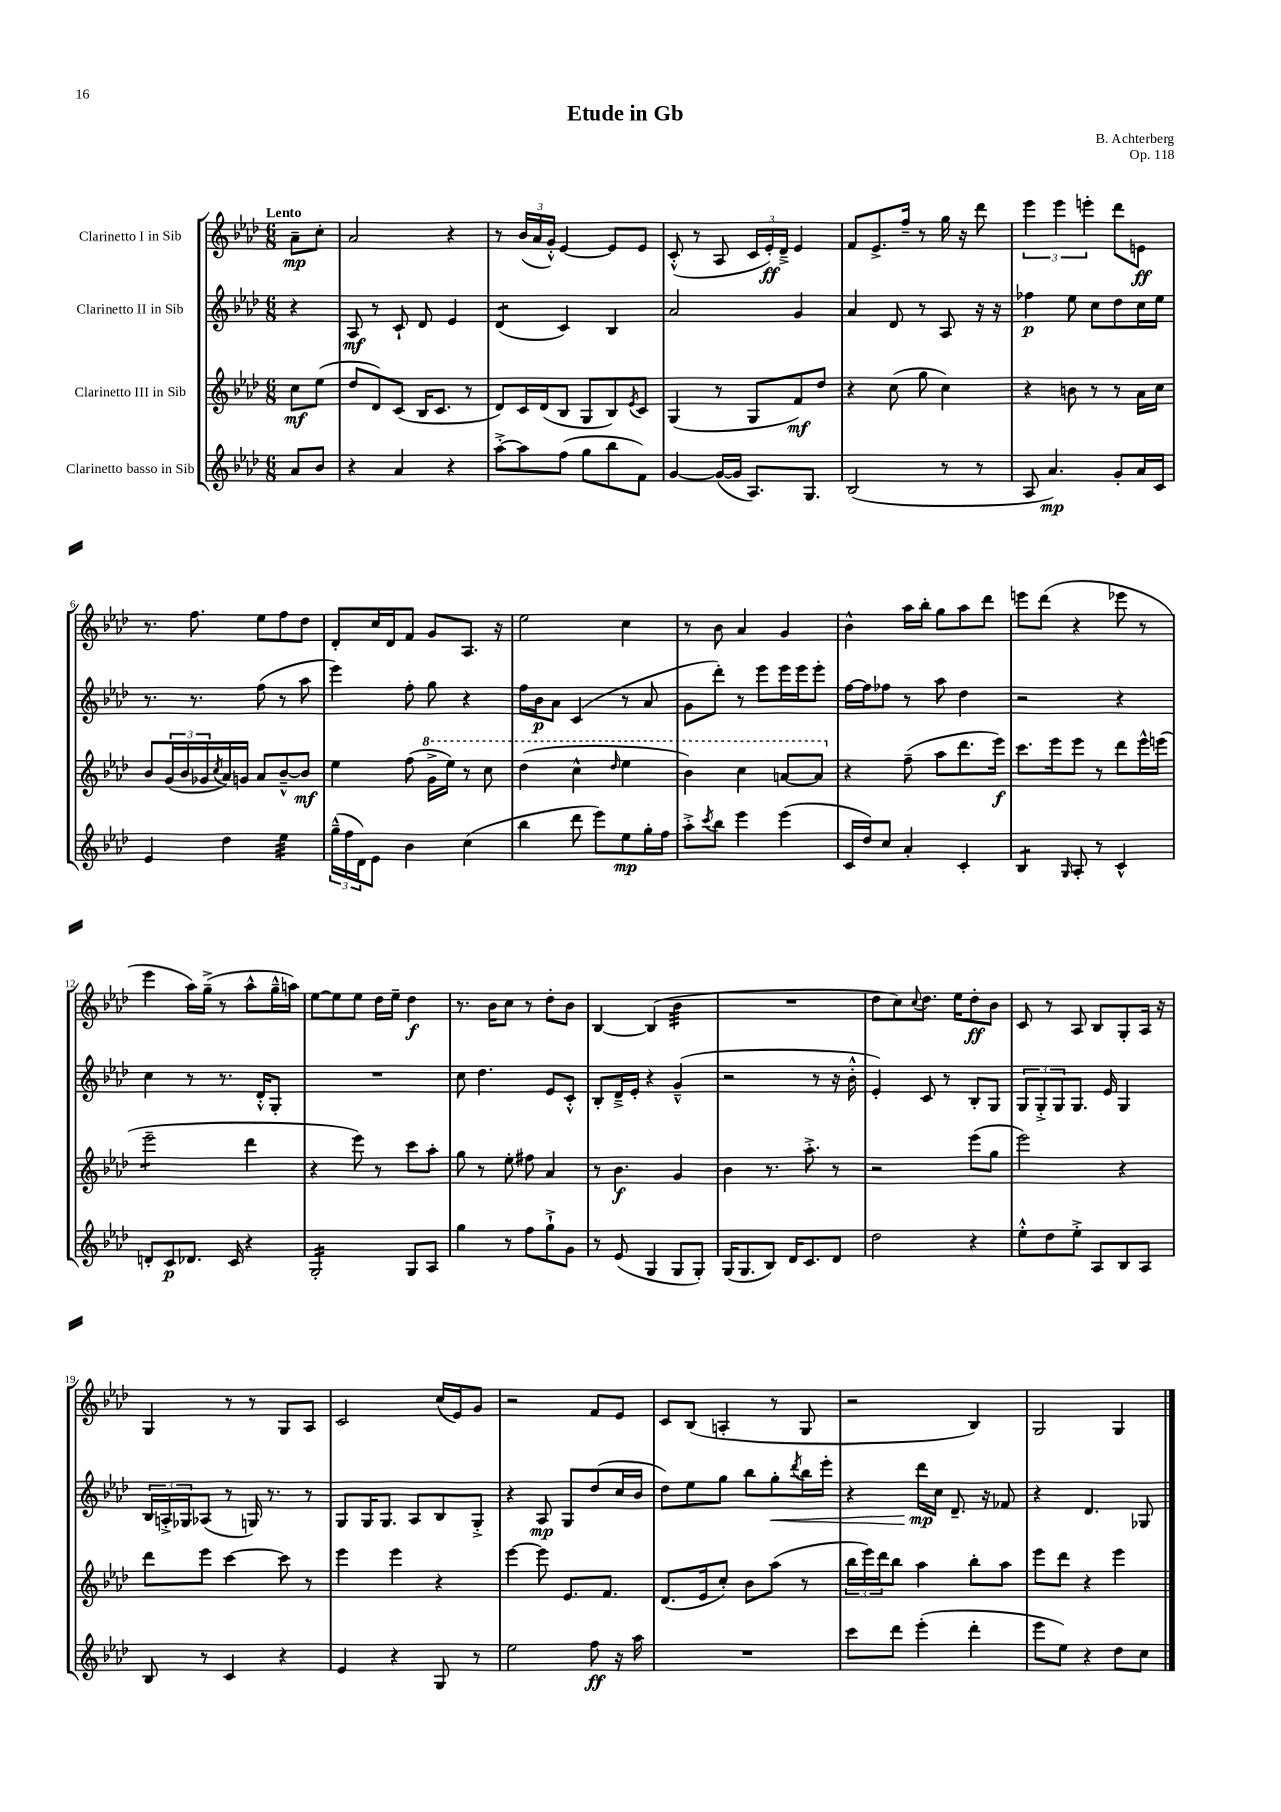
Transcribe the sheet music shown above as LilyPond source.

\header { title = "Etude in Gb" composer = "B. Achterberg" opus = "Op. 118" }
<<
\new StaffGroup <<
\new Staff = "s0" \with { instrumentName = "Clarinetto I in Sib" } {
    \clef treble \key aes \major \numericTimeSignature \time 6/8 \partial 4 \tempo "Lento"
    aes'8--\mp c''8-. |
    aes'2 r4 |
    r8 \tuplet 3/2 { bes'16( aes'16 g'16-.-^) } ees'4~ ees'8 ees'8 |
    c'8-.-^( r8 aes8 \tuplet 3/2 { c'16 ees'16-.\ff) des'16---> } ees'4 |
    f'8 ees'8.-> f''16-- r8 g''16 r16 des'''8 |
    \tuplet 3/2 { ees'''4 ees'''4 e'''4-. } des'''8 e'8\ff |
    r8. f''8. ees''8 f''8 des''8 |
    des'8-. c''16 des'16 f'8 g'8 aes8. r16 |
    ees''2 c''4 |
    r8 bes'8 aes'4 g'4 |
    bes'4-^ aes''16 bes''16-. g''8 aes''8 des'''8 |
    e'''8 des'''8( r4 ees'''8 r8 |
    ees'''4 aes''16) g''16--->( r8 aes''8-^ g''16---^ a''16) |
    ees''8~ ees''8 ees''8 des''16 ees''16-- des''4\f |
    r8. bes'16 c''8 r8 des''8-. bes'8 |
    bes4~ bes4( bes'4:32 |
    R2. |
    des''8 c''8) \appoggiatura { c''8 } des''8. ees''16 des''8-.\ff bes'8 |
    c'8 r8 aes8 bes8 g8-. aes16 r16 |
    g4 r8 r8 g8 aes8 |
    c'2 c''16( ees'16) g'8 |
    r2 f'8 ees'8 |
    c'8 bes8( a4-. r8 g8 |
    r2 bes4) |
    g2 g4 \bar "|." |
}
\new Staff = "s1" \with { instrumentName = "Clarinetto II in Sib" } {
    \clef treble \key aes \major \numericTimeSignature \time 6/8 \partial 4
    r4 |
    aes8\mf r8 c'8-! des'8 ees'4 |
    des'4:8( c'4) bes4 |
    aes'2 g'4 |
    aes'4 des'8 r8 aes8 r16 r16 |
    fes''4\p ees''8 c''8 des''8 c''16 ees''16 |
    r8. r8. f''8( r8 aes''8 |
    ees'''4) f''8-. g''8 r4 |
    f''16 bes'16\p aes'8 c'4( r8 aes'8 |
    g'8 des'''8-.) r8 ees'''8 ees'''16 ees'''16 ees'''8-. |
    f''16~ f''16 fes''8 r8 aes''8 des''4 |
    r2 r4 |
    c''4 r8 r8. des'16-.-^ g8-. |
    R2. |
    c''8 des''4. ees'8 c'8-.-^ |
    bes8-. des'16---> ees'16-. r4 g'4---^( |
    r2 r8 r16 bes'16-.-^ |
    ees'4-.) c'8 r8 bes8-. g8 |
    \tuplet 3/2 { g8 g8-.-> g8 } g8. ees'16 g4 |
    \tuplet 3/2 { bes16 a16-.-> ges16 } aes8( r8 g16) r8. r8 |
    g8 g16 g8. aes8 bes8 g8-.-> |
    r4 aes8\mp g8 des''8( c''16 bes'16 |
    des''8) ees''8 g''8 bes''8 g''8-.\< \acciaccatura { des'''8 } bes''16 ees'''16-. |
    r4 des'''16\mp\! c''16 des'8.-- r16 fes'8 |
    r4 des'4. ges8 \bar "|." |
}
\new Staff = "s2" \with { instrumentName = "Clarinetto III in Sib" } {
    \clef treble \key aes \major \numericTimeSignature \time 6/8 \partial 4
    c''8\mf ees''8( |
    des''8 des'8) c'8( bes16 c'8. r8 |
    des'8) c'16 des'16( bes8 g8 bes8) \acciaccatura { ees'8 } c'8 |
    g4( r8 g8 f'8\mf) des''8 |
    r4 c''8( g''8 c''4) |
    r4 b'8 r8 r8 aes'16 c''16 |
    bes'8 \tuplet 3/2 { g'16( bes'16 ges'16 } \acciaccatura { c''8 } aes'16) g'16 aes'8 bes'8~---^ bes'8\mf |
    ees''4 f''8( \ottava #1 g''16-> ees'''16) r8 c'''8 |
    des'''4( c'''4-^ \grace { des'''16 } ees'''4 |
    bes''4) c'''4 a''8~ a''8 \ottava #0 |
    r4 f''8--( aes''8 des'''8. ees'''16\f) |
    c'''8. ees'''16 ees'''8 r8 des'''8 ees'''16-^ e'''16( |
    ees'''2:8-- des'''4 |
    r4 ees'''8) r8 c'''8 aes''8-. |
    g''8 r8 ees''8-. fis''8 aes'4 |
    r8 bes'4.\f g'4 |
    bes'4 r8. aes''8.-.-> r8 |
    r2 ees'''8( g''8 |
    ees'''2) r4 |
    des'''8 ees'''8 c'''4~ c'''8 r8 |
    ees'''4 ees'''4 r4 |
    ees'''4~ ees'''8 ees'8. f'8. |
    des'8.( ees'16 c''8-.) bes'8 aes''8( r8 |
    \tuplet 3/2 { bes''16 ees'''16) des'''16 } bes''8 aes''4 bes''8-. aes''8 |
    ees'''8 des'''8 r4 ees'''4 \bar "|." |
}
\new Staff = "s3" \with { instrumentName = "Clarinetto basso in Sib" } {
    \clef treble \key aes \major \numericTimeSignature \time 6/8 \partial 4
    aes'8 bes'8 |
    r4 aes'4 r4 |
    aes''8~-.-> aes''8 f''8( g''8 bes''8 f'8) |
    g'4~ g'16~( g'16 aes8.) g8. |
    bes2( r8 r8 |
    aes8 aes'4.\mp) g'8-. aes'16 c'16 |
    ees'4 des''4 ees''4:32 |
    \tuplet 3/2 { g''16---^( f''16 des'16) } ees'8 bes'4 c''4( |
    bes''4 des'''8 ees'''8) ees''8\mp g''16-. f''16 |
    aes''8-.-> \acciaccatura { c'''8 } bes''8 ees'''4 ees'''4( |
    c'16 des''16) c''8 aes'4-. c'4-. |
    bes4:8 \grace { g16 } aes8-. r8 c'4-^ |
    d'8-. c'8\p des'8. c'16 r4 |
    g2:16-. g8 aes8 |
    g''4 r8 f''8 g''8-!-> g'8 |
    r8 ees'8( g4 g8 g8-.) |
    g16( g8. bes8) des'16 c'8. des'8 |
    des''2 r4 |
    ees''8-.-^ des''8 ees''8-.-> aes8 bes8 aes8 |
    bes8 r8 c'4 r4 |
    ees'4 r4 g8 r8 |
    ees''2 f''8\ff r16 aes''16 |
    R2. |
    c'''8 des'''8 ees'''4-.( des'''4-. |
    ees'''8 ees''8) r4 des''8 c''8 \bar "|." |
}
>>
>>
